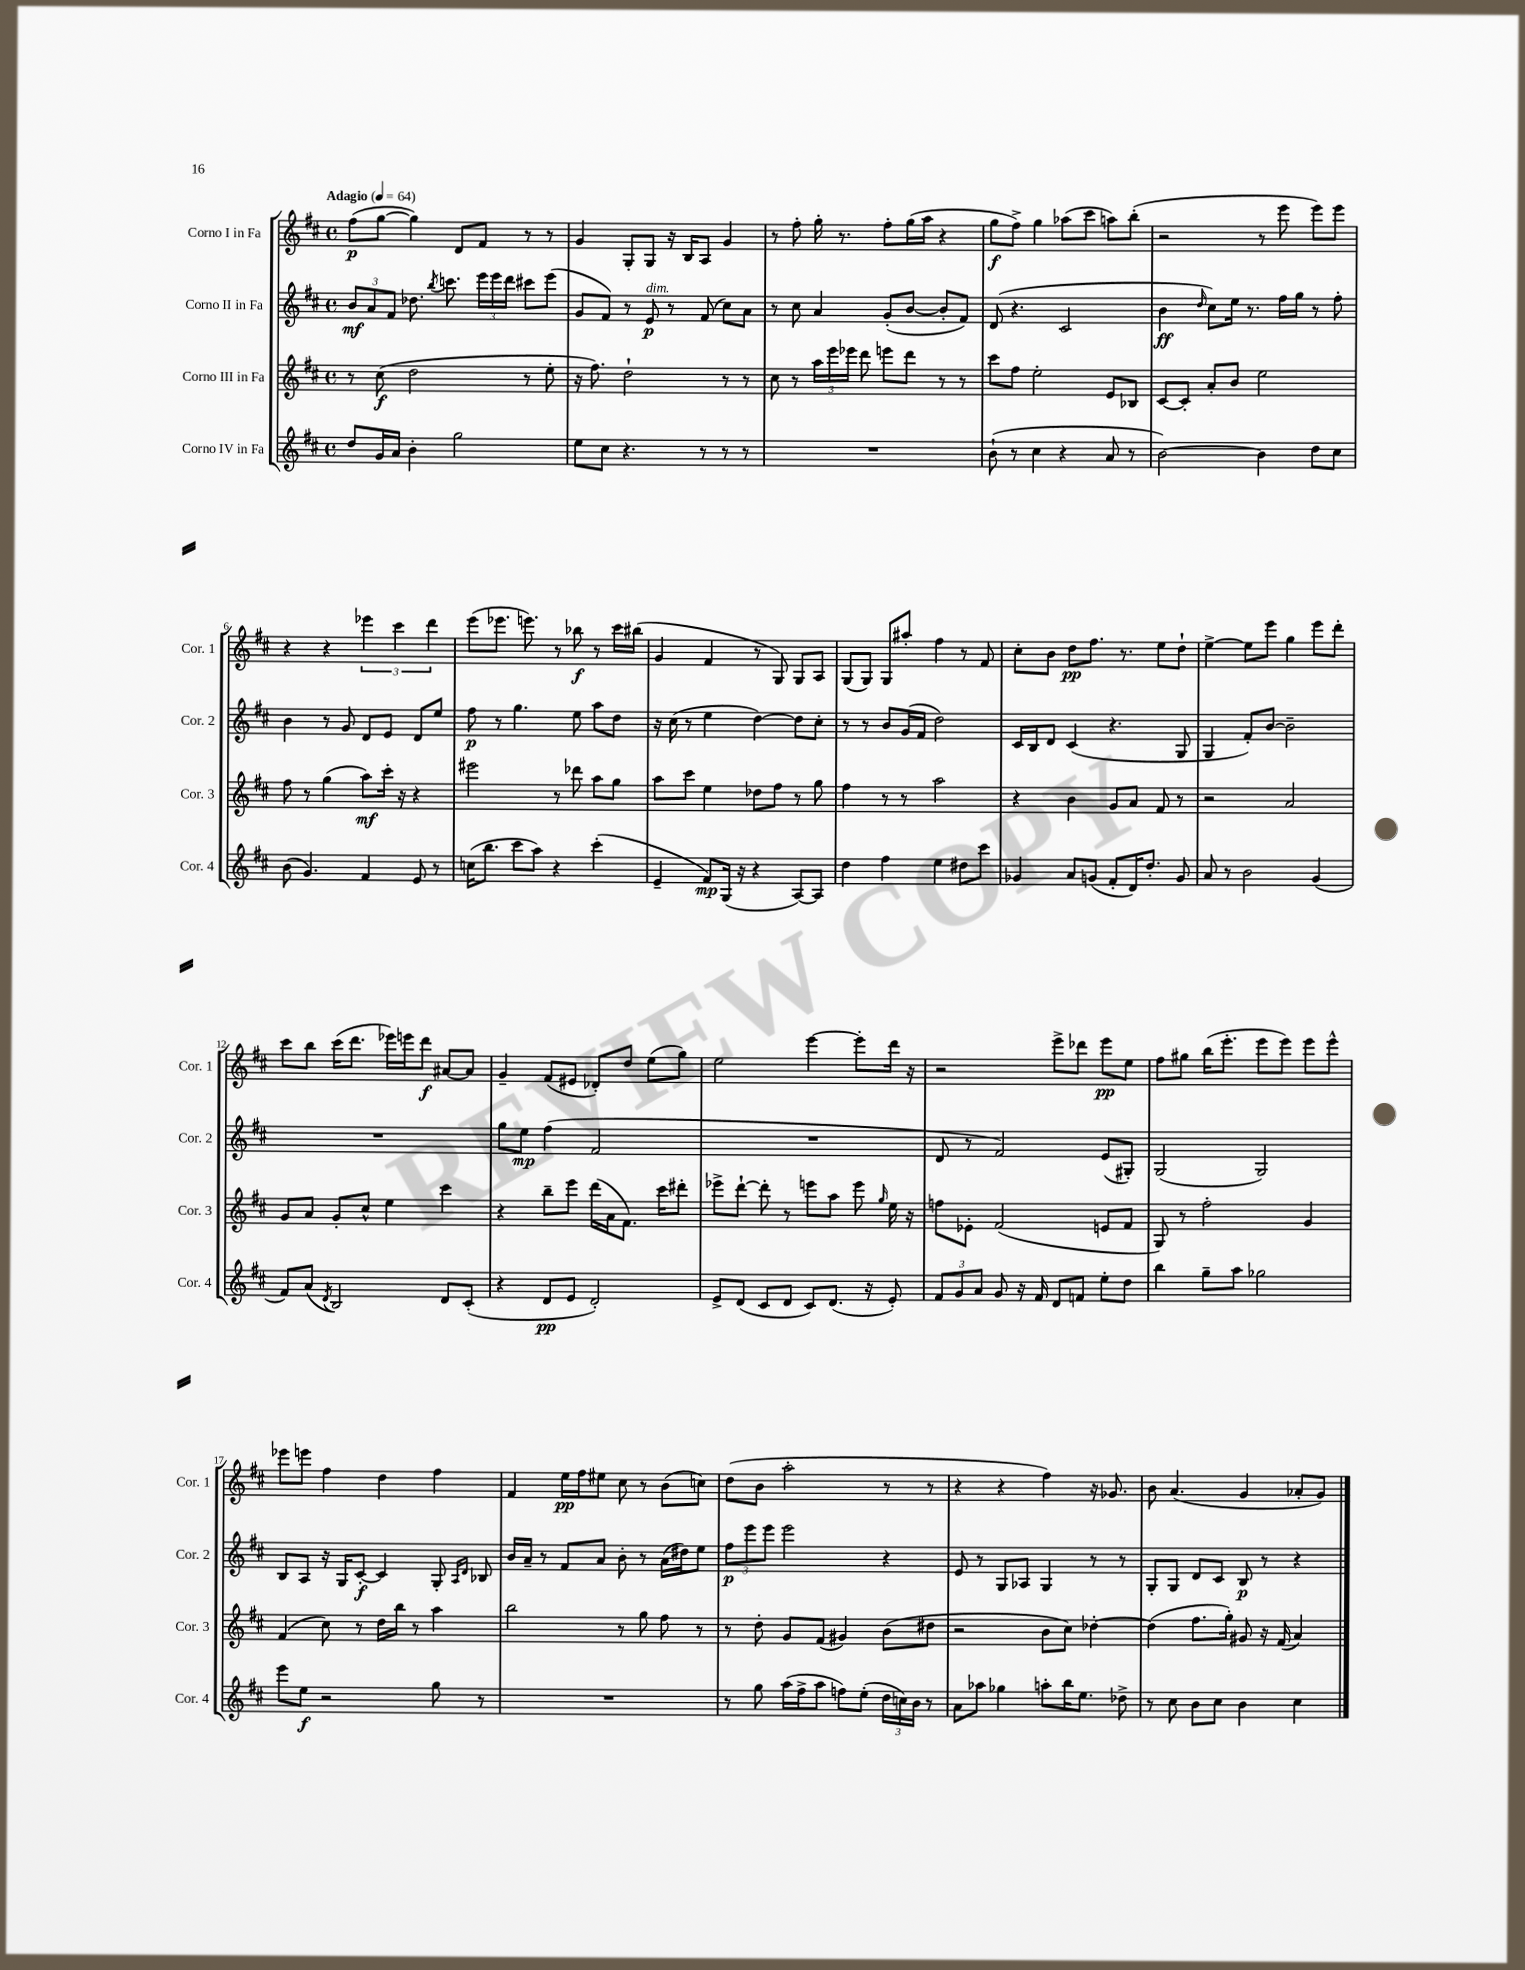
<<
\new StaffGroup <<
\new Staff = "s0" \with { instrumentName = "Corno I in Fa" shortInstrumentName = "Cor. 1" } {
    \clef treble \key d \major \defaultTimeSignature \time 4/4 \tempo "Adagio" 4 = 64
    \autoBeamOff fis''8[\p( g''8]~ g''4) d'8[ fis'8] r8 r8 |
    g'4 g8[-. g8] r16 b16[ a8] g'4 |
    r8 fis''8-. g''16-. r8. fis''8[-. g''16( a''16] r4 |
    g''8[\f fis''8]->) g''4 aes''8[( cis'''8] a''8[) b''8]-.( |
    r2 r8 e'''8 e'''8[) e'''8] |
    r4 r4 \tuplet 3/2 { ees'''4 cis'''4 d'''4 } |
    e'''8[( ees'''8.] e'''8.) r8 bes''8\f r8 cis'''16[ bis''16]( |
    g'4 fis'4 r8 g8) g8[ a8] |
    g8[( g8]) g8[ ais''8]-. fis''4 r8 fis'8 |
    cis''8[-. b'8] d''8[\pp fis''8.] r8. e''8[ d''8]-! |
    e''4~-> e''8[ e'''8] g''4 e'''8[ d'''8]-. |
    cis'''8[ b''8] cis'''16[( d'''8.] ees'''16[) e'''16 d'''8]\f ais'8[~ ais'8] |
    g'4-- fis'8[( eis'8] des'8[-.) d''8] e''8[( g''8]) |
    e''2 e'''4~ e'''8[-. d'''16] r16 |
    r2 e'''8[-> des'''8] e'''8[\pp e''8] |
    fis''8[ gis''8] b''16[( e'''8.]-. e'''8[ e'''8]) e'''8[ e'''8]-^ |
    ees'''8[ e'''8] fis''4 d''4 fis''4 |
    fis'4 e''16[\pp fis''16 eis''8] cis''8 r8 b'8[( c''8]) |
    d''8[( b'8] a''2-. r8 r8 |
    r4 r4 fis''4) r16 ges'8. |
    b'8 a'4.( g'4 aes'8[-. g'8]) \bar "|." |
}
\new Staff = "s1" \with { instrumentName = "Corno II in Fa" shortInstrumentName = "Cor. 2" } {
    \clef treble \key d \major \defaultTimeSignature \time 4/4
    \autoBeamOff \tuplet 3/2 { b'8[\mf a'8 fis'8] } des''8. \acciaccatura { b''8 } c'''8. \tuplet 3/2 { e'''16[ e'''16 d'''16] } cis'''8[ e'''8]( |
    g'8[ fis'8]) r8 e'8\p^\markup { \italic "dim." } r8 fis'8( cis''8[) a'8] |
    r8 cis''8 a'4 g'8[-.( b'8]~ b'8[-. fis'8]) |
    d'8( r4. cis'2 |
    b'4\ff \grace { d''16 } cis''8[) e''16] r8. fis''16[ g''16] r8 fis''8-. |
    b'4 r8 g'8 d'8[ e'8] d'8[ e''8] |
    fis''8\p r8 g''4. e''8 a''8[ d''8] |
    r16 cis''16( r8 e''4 d''4~) d''8[ cis''8]-. |
    r8 r8 b'8[ g'16( fis'16] d''2) |
    cis'16[ b16 d'8] cis'4( r4. g8 |
    g4 fis'8[-.) b'8]~ b'2-- |
    R1 |
    g''8[ e''8]\mp fis''4( fis'2 |
    R1 |
    d'8 r8 fis'2) e'8[( gis8]-.) |
    g2( g2) |
    b8[ a8] r16 g16[ cis'8]~-.\f cis'4 g8-. \grace { a16[ d'16] } bes8 |
    b'16[ a'16]-- r8 fis'8[ a'8] b'8-. r8 a'16[( dis''16) e''8] |
    \tuplet 3/2 { fis''8[\p e'''8 e'''8] } e'''2 r4 |
    e'8 r8 g8[ aes8] g4 r8 r8 |
    g8[-. g8] d'8[ cis'8] b8\p r8 r4 \bar "|." |
}
\new Staff = "s2" \with { instrumentName = "Corno III in Fa" shortInstrumentName = "Cor. 3" } {
    \clef treble \key d \major \defaultTimeSignature \time 4/4
    \autoBeamOff r8 cis''8\f( d''2 r8 e''8-. |
    r16 fis''8.) d''2-! r8 r8 |
    cis''8 r8 \tuplet 3/2 { a''16[ e'''16 ees'''16] } d'''8 e'''8[ d'''8] r8 r8 |
    cis'''8[ fis''8] e''2-. e'8[ bes8] |
    cis'8[~ cis'8]-. a'8[-. b'8] e''2 |
    fis''8 r8 g''4( a''8[\mf) cis'''16]-. r16 r4 |
    eis'''2 r8 des'''8 a''8[ g''8] |
    a''8[ cis'''8] e''4 des''8[ fis''8] r8 g''8 |
    fis''4 r8 r8 a''2 |
    r4 b'4 g'8[ a'8] fis'8 r8 |
    r2 a'2 |
    g'8[ a'8] g'8[-. cis''8]-^ e''4 cis'''4 |
    r4 b''8[-- e'''8] d'''16[( a'16 fis'8.]) cis'''16[ dis'''8]-. |
    ees'''8[-> d'''8]~-! d'''8-. r8 e'''8[ a''8] e'''8 \grace { g''16 } e''16 r16 |
    f''8[ ees'8]-. fis'2( e'8[ fis'8] |
    g8) r8 fis''2-. g'4 |
    fis'4( cis''8) r8 d''16[ b''16] r8 a''4 |
    b''2 r8 g''8 fis''8 r8 |
    r8 d''8-. g'8[ fis'8]( gis'4) b'8[( dis''8] |
    r2 b'8[ cis''8]) des''4~-. |
    des''4( fis''8.[ g''16]-.) gis'8 r16 fis'16( a'4) \bar "|." |
}
\new Staff = "s3" \with { instrumentName = "Corno IV in Fa" shortInstrumentName = "Cor. 4" } {
    \clef treble \key d \major \defaultTimeSignature \time 4/4
    \autoBeamOff d''8[ g'16 a'16] b'4-. g''2 |
    e''8[ cis''8] r4. r8 r8 r8 |
    R1 |
    b'8-!( r8 cis''4 r4 a'8 r8 |
    b'2~) b'4 d''8[ cis''8] |
    b'8( g'4.) fis'4 e'8 r8 |
    c''16[( b''8.] cis'''8[ a''8]) r4 cis'''4-.( |
    e'4-- fis'8[\mp) g16]( r16 r4 a8[~) a8] |
    d''4 fis''4 e''4 dis''8[ cis'''8] |
    ges'4 a'8[ g'8]( fis'8[-. d'16) d''8.]-. g'8 |
    a'8 r8 b'2 g'4( |
    fis'8[) a'8]( \acciaccatura { d'8 } b2) d'8[ cis'8]-.( |
    r4 d'8[\pp e'8] d'2-.) |
    e'8[-> d'8]( cis'8[ d'8] cis'8[) d'8.]( r16 e'8-.) |
    \tuplet 3/2 { fis'8[ g'8 a'8] } g'8 r16 fis'16 d'8[ f'8] e''8[-. d''8] |
    b''4 g''8[-- a''8] ges''2 |
    e'''8[ e''8]\f r2 g''8 r8 |
    R1 |
    r8 g''8 a''16[( fis''16-> a''8] f''8[) e''8]-.( \tuplet 3/2 { d''16[ c''16) b'16] } r8 |
    a'8[ aes''8] ges''4 a''8[-. b''16 e''8.] des''8-> |
    r8 cis''8 b'8[ cis''8] b'4 cis''4 \bar "|." |
}
>>
>>
